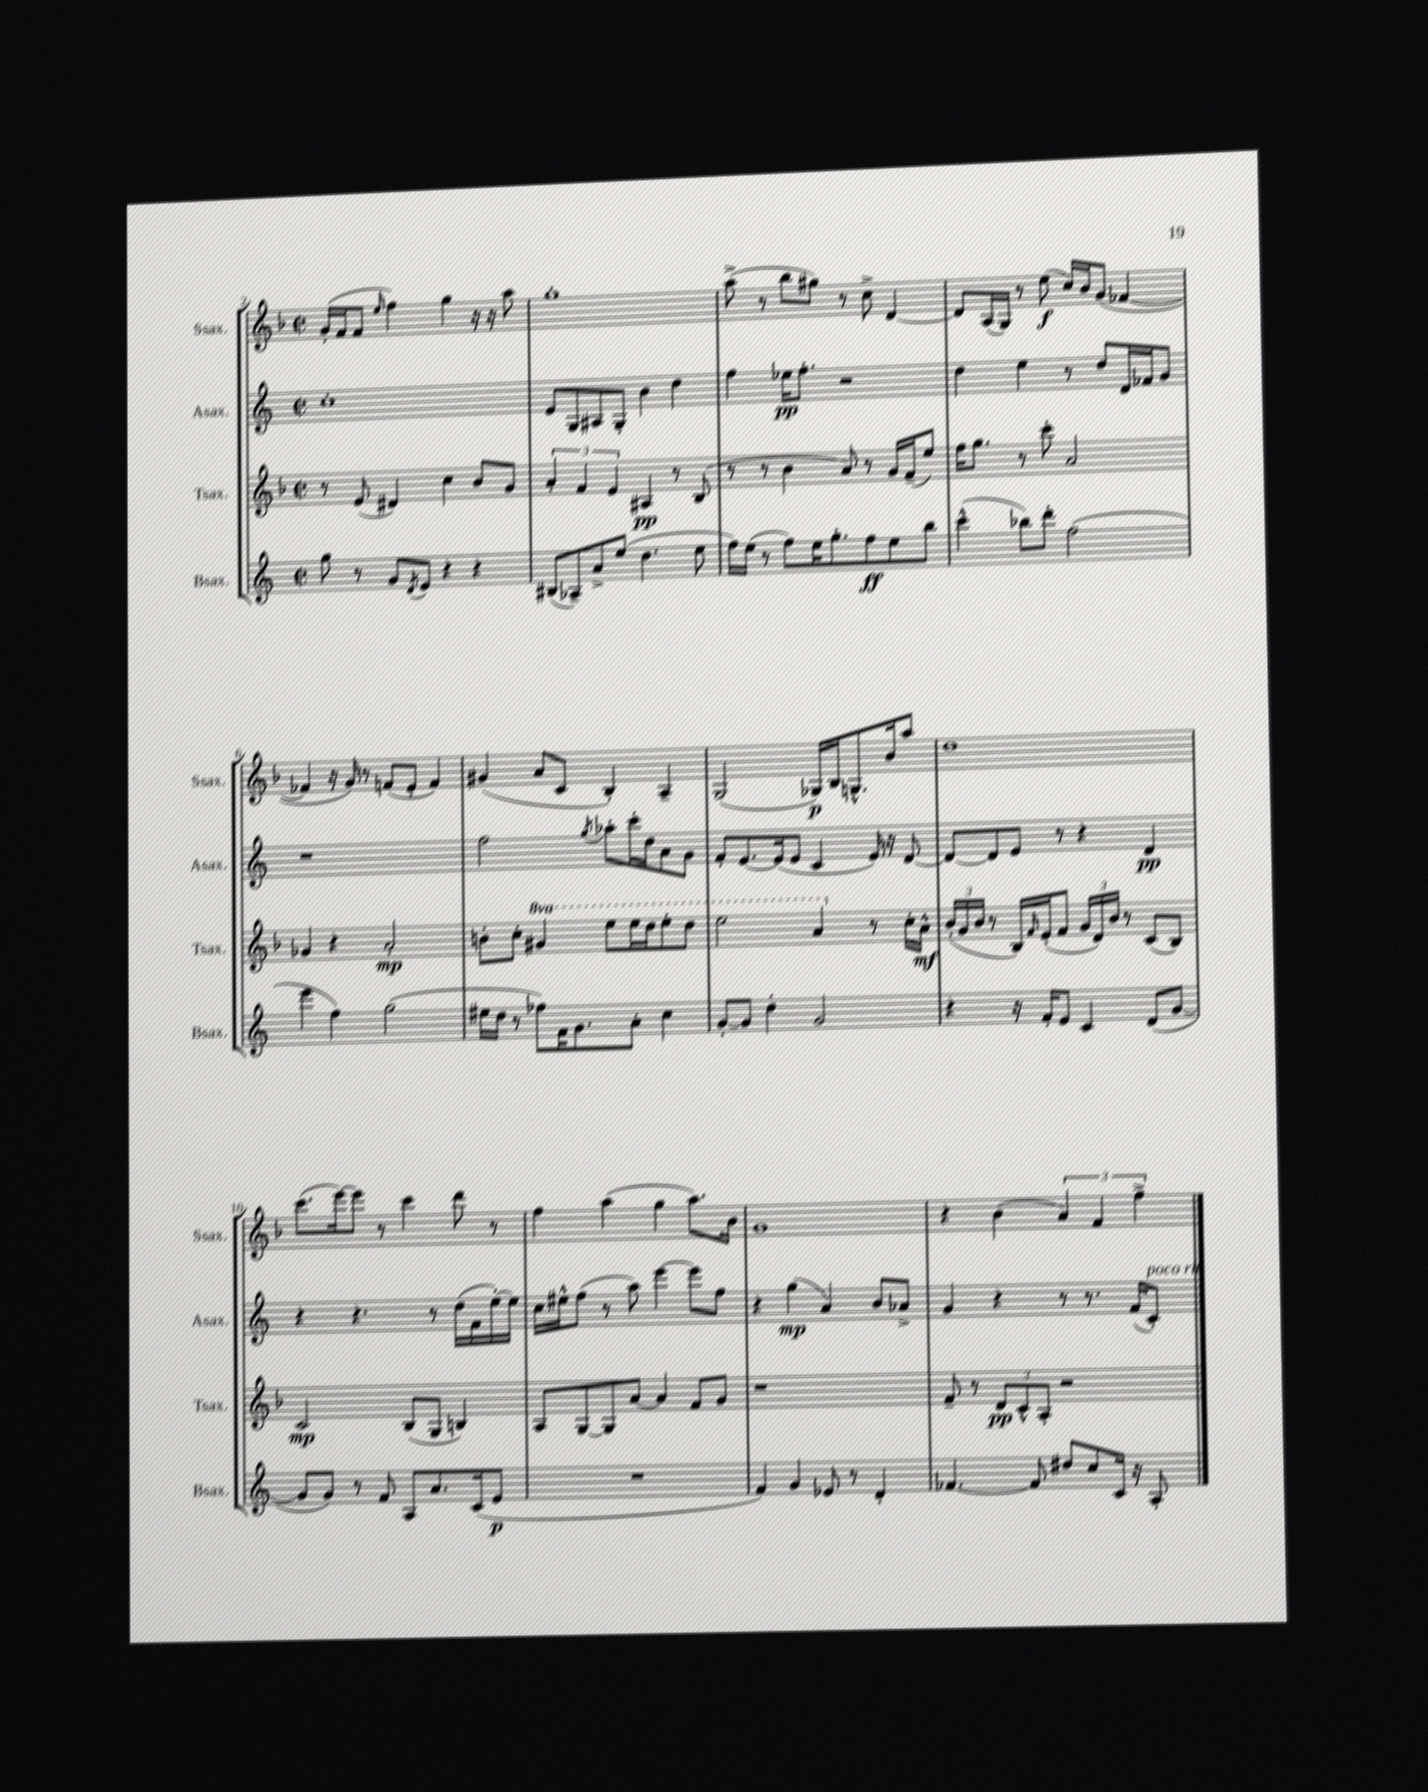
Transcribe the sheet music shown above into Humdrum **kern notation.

**kern	**kern	**kern	**kern
*staff4	*staff3	*staff2	*staff1
*clefG2	*clefG2	*clefG2	*clefG2
*k[]	*k[b-]	*k[]	*k[b-]
*M2/2	*M2/2	*M2/2	*M2/2
*met(c|)	*met(c|)	*met(c|)	*met(c|)
8gg	8r	1cc'	(16g'
.	.	.	16f
8r	(8e	.	8f
.	.	.	16qqee
8g	4d#)	.	4ff)
8qd	.	.	.
8e	.	.	.
4r	4cc	.	4gg
4r	8b-	.	16r
.	.	.	16r
.	8g	.	8aa
=	=	=	=
(8B#	6a'	8e	1gg'
8A-~)	.	8G	.
.	6f	.	.
8a^	.	8A#	.
.	6e	.	.
(8ee	.	8G'	.
4.dd	4A#	4b	.
.	8r	4dd	.
8ee	(8B-	.	.
=	=	=	=
16ff)	8r	4ff	(8aa^
(16ee	.	.	.
8r	8r	.	8r
8ff)	4b-	16ee-	8bb-
.	.	8.ff'	.
16ee	.	.	8gg#)
8.gg'	.	.	.
.	8a)	2r	8r
8ff	8r	.	8cc^
8ee	16g	.	[4d
.	(16f~	.	.
8bb	8ee)	.	.
=	=	=	=
(4ccc^^	16ff	4dd	8d]
.	8.gg	.	.
.	.	.	(16A
.	.	.	16G)
8bb-)	8r	4ee	8r
8ddd'	8ccc'	.	(8ee
(2ff	2a	8r	16cc)
.	.	.	16b-
.	.	8dd	(8g
.	.	16d	[4f-
.	.	16f-	.
.	.	8g	.
=	=	=	=
4eee	4g-	1r	4f-]
4ff)	4r	.	16r
.	.	.	16g)
.	.	.	8r
(2gg	2a'	.	(8f
.	.	.	8e'
.	.	.	4f)
=	=	=	=
16ee#	8b'	2ff	(4g#
16dd	.	.	.
8r	8cc'	.	.
8ff-)	4gg#	.	8a
16f	.	.	8c
8.g	.	.	.
.	.	8qgg	.
.	8eee	8aa-'	4B-')
8a'	16eee	16ccc'	.
.	16ddd	16dd	.
4cc	8eee'	8a	4A~
.	8ddd	8g	.
=	=	=	=
[8g'	2eee	8f'	(2G
8g]	.	[8.e	.
4dd'	.	.	.
.	.	(16e]	.
.	.	8e	.
2g	4aa	4c	16G-)
.	.	.	16B-
.	.	.	8.G^^
.	8r	16e)	.
.	.	16r	16b-
.	16cc'	[8d	8aa
.	16a^^	.	.
=	=	=	=
4r	(24b-'	8d_	1dd
.	24g	.	.
.	24b-	.	.
.	8r	8d]	.
16r	16B-)	8e	.
.	16qqf	.	.
16f'	(16e'	.	.
8e	8f	8r	.
4c	24g	4r	.
.	24d)	.	.
.	24b-	.	.
.	8r	.	.
(8d	(8c	4d	.
[8g	8B-)	.	.
=	=	=	=
8g]	2c	4r	(8.ccc
8g)	.	.	.
.	.	.	[16eee)
8r	.	4.r	8eee]
8f	.	.	8r
8A	(8B-	.	4ccc
8.a	8G	8r	.
.	4B)	(16dd	8ddd
(16c	.	16f	.
8e	.	[16ee')	8r
.	.	16ee]	.
=	=	=	=
1r	8A	16cc	4ff
.	.	16ee#^^	.
.	[8G	(8ff	.
.	8G]	8r	(4aa
.	[8a	8aa)	.
.	4a]	[4eee	4gg
.	8f	8eee]	8.aa)
.	8g	8ff	.
.	.	.	16b-
=	=	=	=
4f)	1r	4r	1g
4g	.	(4gg	.
8e-	.	4a)	.
8r	.	.	.
4d'	.	8b	.
.	.	8a-^	.
=	=	=	=
[4.f-	8f~	4g	4r
.	8r	.	.
.	12d	4r	(4b-
.	12c^^	.	.
8f-]	.	.	.
.	12A'	.	.
8dd#	2r	8r	6a)
8cc	.	8.r	.
.	.	.	6f
16c	.	.	.
16r	.	(16f	.
.	.	.	6ff^
8A'	.	8c')	.
==	==	==	==
*-	*-	*-	*-
